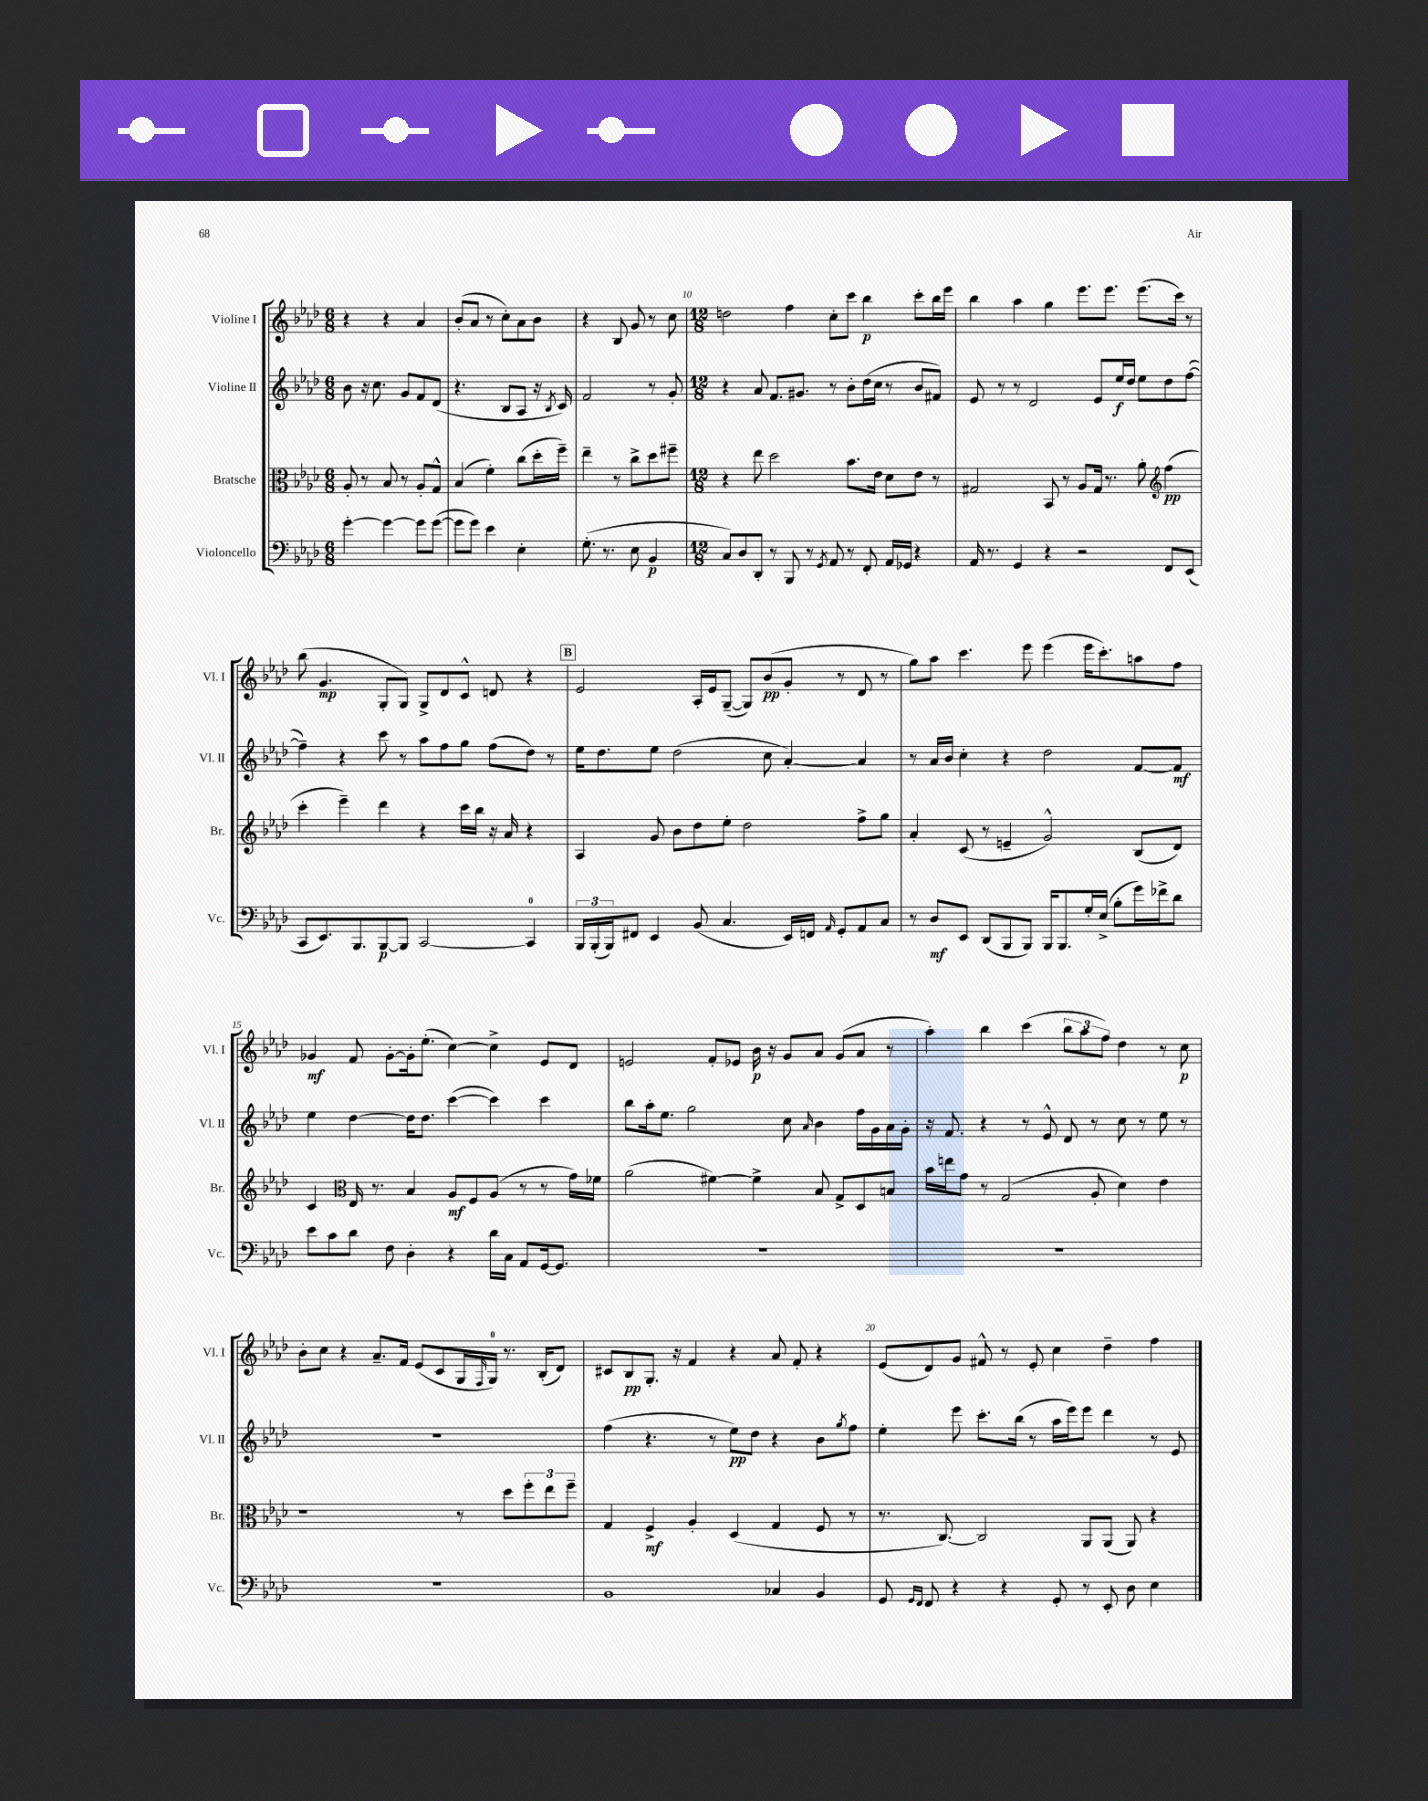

**kern	**dynam	**kern	**dynam	**kern	**dynam	**kern	**dynam
*part4	*part4	*part3	*part3	*part2	*part2	*part1	*part1
*staff4	*staff4	*staff3	*staff3	*staff2	*staff2	*staff1	*staff1
*I"Violoncello	*	*I"Bratsche	*	*I"Violine II	*	*I"Violine I	*
*I'Vc.	*	*I'Br.	*	*I'Vl. II	*	*I'Vl. I	*
*clefF4	*	*clefC3	*	*clefG2	*	*clefG2	*
*k[b-e-a-d-]	*	*k[b-e-a-d-]	*	*k[b-e-a-d-]	*	*k[b-e-a-d-]	*
*M6/8	*	*M6/8	*	*M6/8	*	*M6/8	*
=7	=7	=7	=7	=7	=7	=7	=7
[4g'\	.	8A-'/	.	8b-\	.	4r	.
.	.	8r	.	16r	.	.	.
.	.	.	.	8.cc\	.	.	.
4g\_	.	8B-/	.	.	.	4r	.
.	.	8r	.	8g/L	.	.	.
8g\L]	.	8A-'/L	.	8f/	.	4a-/	.
([8g\J	.	8G^^/J	.	(8d-/J	.	.	.
=8	=8	=8	=8	=8	=8	=8	=8
8g\L]	.	(4B-/	.	4.r	.	(8b-'/L	.
8g\J)	.	.	.	.	.	8a-/J	.
4e-\	.	4f'\)	.	.	.	8r	.
.	.	.	.	8B-/L	.	8cc'\L)	.
4E-'\	.	(8cc\L	.	8A-/J	.	8a-\	.
.	.	16dd-'\L	.	16r	.	8b-\J	.
.	.	.	.	8qB-/	.	.	.
.	.	16ff~\JJ)	.	16c/)	.	.	.
=9	=9	=9	=9	=9	=9	=9	=9
(8.G'\	.	4ee-~\	.	2f/	.	4r	.
8.r	.	.	.	.	.	.	.
.	.	8r	.	.	.	8B-/	.
8E-\	.	8cc^\L	.	.	.	8g/	.
4BB-/	p	8dd-\	.	8r	.	8r	.
.	.	8ff#X~\J	.	8g'/	.	8cc\	.
=10	=10	=10	=10	=10	=10	=10	=10
*M12/8	*	*M12/8	*	*M12/8	*	*M12/8	*
8C/L)	.	4r	.	4r	.	2ddn\	.
8D-/	.	.	.	.	.	.	.
8DD-'/J	.	8ee-\	.	8a-/	.	.	.
8r	.	2dd-\	.	8.f/L	.	.	.
8BBB-/	.	.	.	.	.	4ff\	.
.	.	.	.	8.g#X/J	.	.	.
8r	.	.	.	.	.	.	.
8qGG/	.	.	.	.	.	.	.
8AA-/	.	.	.	8r	.	8cc'\L	.
8r	.	8.b-\L	.	8b-'\L	.	8ccc\J	.
8FF'/	.	.	.	(16dd-\L	.	4bb-\	p
.	.	16e-\Jk	.	16cc\JJ	.	.	.
16AA-/LL	.	8d-\L	.	8r	.	.	.
16GG-X/JJ	.	.	.	.	.	.	.
4r	.	8e-\J	.	8b-/L	.	8ccc'\L	.
.	.	8r	.	8f#X/J)	.	16bb-\L	.
.	.	.	.	.	.	16eee-\JJ	.
=11	=11	=11	=11	=11	=11	=11	=11
16AA-/	.	2G#X/	.	8e-/	.	4bb-\	.
8.r	.	.	.	.	.	.	.
.	.	.	.	8r	.	.	.
4GG/	.	.	.	8r	.	4aa-\	.
.	.	.	.	2d-/	.	.	.
4r	.	8BB-/	.	.	.	4gg\	.
.	.	8r	.	.	.	.	.
2r	.	8A-/L	.	.	.	8.eee-\L	.
.	.	16G#/Jk	.	8e-/L	.	.	.
.	.	8.r	.	.	.	8.eee-\J	.
.	.	.	.	16ee-/L	f	.	.
.	.	.	.	16dd-/JJ	.	.	.
.	.	8a-'\	.	8ee-\L	.	(8.eee-\L	.
*	*	*clefG2	*	*	*	*	*
8FF/L	.	(4ff\	pp	8dd-\	.	.	.
.	.	.	.	.	.	16ccc\Jk)	.
(8EE-/J	.	.	.	([8ff\J	.	8r	.
!!LO:LB:g=z
=12	=12	=12	=12	=12	=12	=12	=12
8CC/L	.	4ccc'\	.	4ff~\])	.	(8bb-\	.
8.EE-/)	.	.	.	.	.	4.g/	mp
.	.	4eee-~\)	.	4r	.	.	.
8.BBB-/	.	.	.	.	.	.	.
[8BBB-/	p	4ddd-\	.	8ccc\	.	8G'/L	.
8BBB-/J]	.	.	.	8r	.	8G/J)	.
[2CC/	.	4r	.	8aa-\L	.	8G^/L	.
.	.	.	.	8ff\	.	8d-/	.
.	.	16ccc\LL	.	8gg\J	.	8c^^/J	.
.	.	16bb-\JJ	.	.	.	.	.
.	.	16r	.	(8ff\L	.	8dn/	.
.	.	16a-/	.	.	.	.	.
4CC/]	.	4r	.	8dd-\J)	.	4r	.
.	.	.	.	8r	.	.	.
!!LO:REH:place=s1:t=B
=13	=13	=13	=13	=13	=13	=13	=13
24BBB-/LL	.	4A-/	.	16ee-\KL	.	2e-/	.
(24BBB-'/	.	.	.	.	.	.	.
.	.	.	.	8.dd-\	.	.	.
24BBB-/J)	.	.	.	.	.	.	.
8FF#X/J	.	.	.	.	.	.	.
4EE-/	.	8g/	.	8ee-\J	.	.	.
.	.	8b-\L	.	(2dd-\	.	.	.
(8BB-/	.	8dd-\	.	.	.	16A-'/LL	.
.	.	.	.	.	.	16e-/J	.
4.C/	.	8ee-'\J	.	.	.	([8G~/J	.
.	.	2dd-\	.	.	.	8G/L])	.
.	.	.	.	8cc\	.	(8b-/	pp
16EE-/LL)	.	.	.	[4a-'/)	.	8g'/J	.
16FFn/JJ	.	.	.	.	.	.	.
16qqAA-/	.	.	.	.	.	.	.
8GG'/L	.	.	.	.	.	8r	.
8AA-/	.	8ff^\L	.	4a-/]	.	8d-/	.
8C/J	.	8gg\J	.	.	.	8r	.
=14	=14	=14	=14	=14	=14	=14	=14
8r	.	4a-'/	.	8r	.	8gg\L)	.
8D-/L	mf	.	.	16a-/LL	.	8aa-\J	.
.	.	.	.	16b-/JJ	.	.	.
8EE-/J	.	(8c/	.	4cc'\	.	4.ccc\	.
(8DD-/L	.	8r	.	.	.	.	.
8BBB-/	.	4en~/	.	4r	.	.	.
8BBB-/J)	.	.	.	.	.	8eee-\	.
16BBB-/KL	.	2g^^/)	.	2dd-\	.	(4eee-\	.
8.BBB-/	.	.	.	.	.	.	.
16G'/L	.	.	.	.	.	16eee-\KL	.
(16E-^/JJ	.	.	.	.	.	8.ccc'\)	.
8B-'\L	.	.	.	.	.	.	.
16g\L)	.	(8B-/L	.	[8f/L	.	8aan\	.
16f-X^\J	.	.	.	.	.	.	.
8d-\J	.	8d-/J)	.	8f/J]	mf	8ff\J	.
!!LO:LB:g=z
=15	=15	=15	=15	=15	=15	=15	=15
8e-\L	.	4c/	.	4ee-\	.	4g-X/	mf
8c\	.	.	.	.	.	.	.
*	*	*clefC3	*	*	*	*	*
8d-\J	.	16E-/	.	[4dd-\	.	8f/	.
.	.	8.r	.	.	.	.	.
8F\	.	.	.	.	.	[8g-'\L	.
4D-'\	.	4B-/	.	16dd-\KL]	.	16g-'\k]	.
.	.	.	.	8.dd-\J	.	(8.ee-'\J	.
4r	.	8A-/L	mf	([4ccc\	.	[4cc\)	.
.	.	8F/	.	.	.	.	.
16d-\LL	.	(8A-/J	.	4ccc\])	.	4cc^\]	.
16C\JJ	.	.	.	.	.	.	.
8AA-/L	.	8r	.	.	.	.	.
[16GG/k	.	8r	.	4ccc\	.	8e-/L	.
8.GG/J]	.	.	.	.	.	.	.
.	.	16g\LL)	.	.	.	8d-/J	.
.	.	16f-X\JJ	.	.	.	.	.
=16	=16	=16	=16	=16	=16	=16	=16
1.r	.	(2a-\	.	8bb-\L	.	2en/	.
.	.	.	.	16aa-'\k	.	.	.
.	.	.	.	8.ee-\J	.	.	.
.	.	.	.	2gg\	.	.	.
.	.	[4f#X\)	.	.	.	8f'/L	.
.	.	.	.	.	.	8e-X/J	.
.	.	4f#^\]	.	.	.	16b-\	p
.	.	.	.	.	.	16r	.
.	.	.	.	8cc\	.	8g/L	.
.	.	.	.	16qqa-/	.	.	.
.	.	8B-/	.	4b-\	.	8a-/J	.
.	.	8G^/L	.	.	.	(8g/L	.
.	.	8D-/	.	16ff\LL	.	8a-/J	.
.	.	.	.	16g\	.	.	.
.	.	8Bn/J	.	16a-\	.	8r	.
.	.	.	.	16g'\JJ	.	.	.
=17	=17	=17	=17	=17	=17	=17	=17
1.r	.	16b-\LL	.	16r	.	4aa-'\)	.
.	.	16een\J	.	8.f/	.	.	.
.	.	8g\J	.	.	.	.	.
.	.	8r	.	4r	.	4bb-\	.
.	.	(2G/	.	.	.	.	.
.	.	.	.	8r	.	(4ccc\	.
.	.	.	.	8e-^^/	.	.	.
.	.	.	.	8d-/	.	12bb-\L	.
.	.	.	.	.	.	12aa-\	.
.	.	8A-'/	.	8r	.	.	.
.	.	.	.	.	.	12ff\J)	.
.	.	4d-\)	.	8cc\	.	4dd-\	.
.	.	.	.	8r	.	.	.
.	.	4e-\	.	8ee-\	.	8r	.
.	.	.	.	8r	.	8cc\	p
!!LO:LB:g=z
=18	=18	=18	=18	=18	=18	=18	=18
1.r	.	1r	.	1.r	.	8b-'\L	.
.	.	.	.	.	.	8cc\J	.
.	.	.	.	.	.	4r	.
.	.	.	.	.	.	8.a-~/L	.
.	.	.	.	.	.	16f/Jk	.
.	.	.	.	.	.	(8e-/L	.
.	.	.	.	.	.	8c/	.
.	.	8r	.	.	.	16G/L	.
.	.	.	.	.	.	16qqF/	.
.	.	.	.	.	.	16G/JJ)	.
.	.	8dd-\L	.	.	.	8.r	.
.	.	12ff'\	.	.	.	.	.
.	.	.	.	.	.	(16B-'/KL	.
.	.	12ee-\	.	.	.	.	.
.	.	.	.	.	.	8d-/J)	.
.	.	12ff~\J	.	.	.	.	.
=19	=19	=19	=19	=19	=19	=19	=19
1BB-	.	4G/	.	(4ff\	.	8c#X/L	.
.	.	.	.	.	.	8B-/	pp
.	.	4F^/	mf	4.r	.	8.G'/J	.
.	.	.	.	.	.	16r	.
.	.	4A-'/	.	.	.	4f/	.
.	.	.	.	8r	.	.	.
.	.	(4D-/	.	8ee-\L)	pp	4r	.
.	.	.	.	8dd-\J	.	.	.
4C-X/	.	4G/	.	4r	.	8a-/	.
.	.	.	.	.	.	8f'/	.
4BB-/	.	8F/	.	8b-\L	.	4r	.
.	.	.	.	8qgg/	.	.	.
.	.	8r	.	8ff\J	.	.	.
=20	=20	=20	=20	=20	=20	=20	=20
8GG/	.	8.r	.	4ee-'\	.	(8e-/L	.
16qqGG/LL	.	.	.	.	.	.	.
16qqFF/JJ	.	.	.	.	.	.	.
8FF/	.	.	.	.	.	8d-/)	.
.	.	[8.C/)	.	.	.	.	.
4r	.	.	.	8eee-\	.	8g/J	.
.	.	2C/]	.	8.ccc'\L	.	8f#X^^/	.
4r	.	.	.	.	.	8r	.
.	.	.	.	(16bb-\Jk	.	.	.
.	.	.	.	8r	.	8e-'/	.
8GG'/	.	.	.	16aa-\LL	.	4cc\	.
.	.	.	.	16eee-\J)	.	.	.
8r	.	8AA-/L	.	8eee-\J	.	.	.
8EE-'/	.	(8AA-/J	.	4ddd-\	.	4dd-~\	.
8D-\	.	8AA-/)	.	.	.	.	.
4E-\	.	4r	.	8r	.	4ff\	.
.	.	.	.	8e-/	.	.	.
==	==	==	==	==	==	==	==
*-	*-	*-	*-	*-	*-	*-	*-
